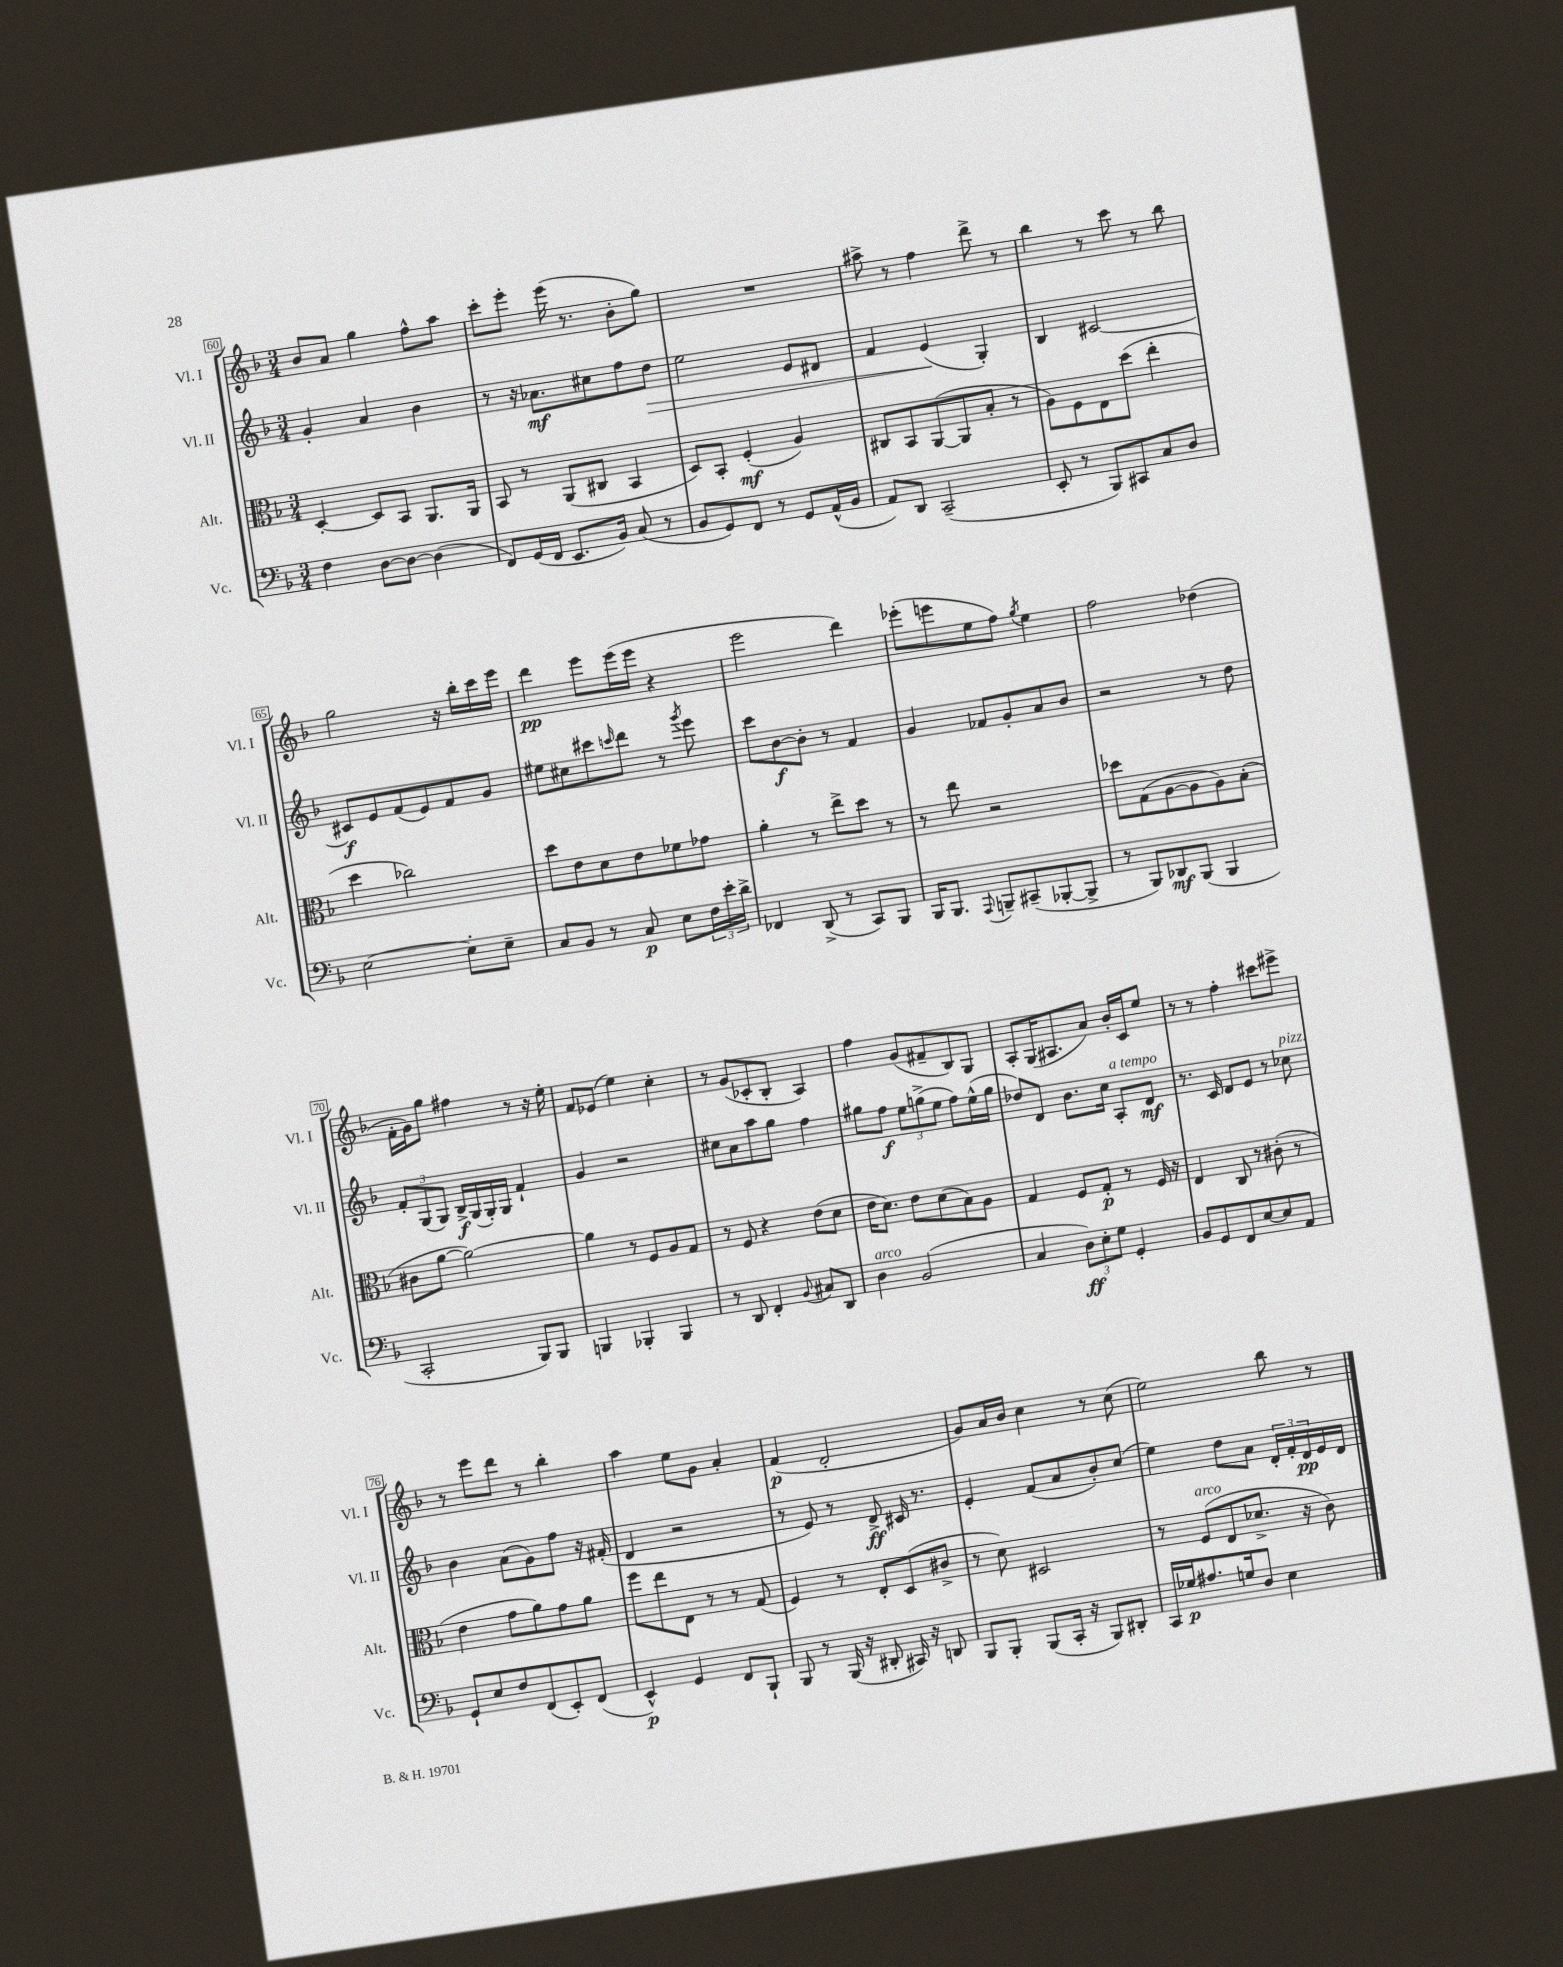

**kern	**dynam	**kern	**dynam	**kern	**dynam	**kern	**dynam
*part4	*part4	*part3	*part3	*part2	*part2	*part1	*part1
*staff4	*staff4	*staff3	*staff3	*staff2	*staff2	*staff1	*staff1
*I"Vc.	*	*I"Alt.	*	*I"Vl. II	*	*I"Vl. I	*
*I'Vc.	*	*I'Alt.	*	*I'Vl. II	*	*I'Vl. I	*
*clefF4	*	*clefC3	*	*clefG2	*	*clefG2	*
*k[b-]	*	*k[b-]	*	*k[b-]	*	*k[b-]	*
*M3/4	*	*M3/4	*	*M3/4	*	*M3/4	*
=60	=60	=60	=60	=60	=60	=60	=60
4F\	.	[4D'/	.	4g'/	.	8b-/L	.
.	.	.	.	.	.	8a/J	.
[8D\L	.	8D/L]	.	4a/	.	4gg\	.
8D\J_	.	8BB-/J	.	.	.	.	.
(4D\]	.	8.AA/L	.	4b-\	.	8ff^^\L	.
.	.	.	.	.	.	8aa\J	.
.	.	16AA/Jk	.	.	.	.	.
=61	=61	=61	=61	=61	=61	=61	=61
8FF/L)	.	8BB-/	.	8r	.	8ccc'\L	.
(16GG/L	.	8r	.	16r	.	8eee'\J	.
16FF/JJ	.	.	.	8.a-X\L	mf	.	.
8.EE/L	.	(8AA/L	.	.	.	(16eee\	.
.	.	.	.	.	.	8.r	.
.	.	8C#X/J	.	8cc#X\	.	.	.
16BB-/Jk)	.	.	.	.	.	.	.
(8C/	.	4BB-/	.	8ff\	.	8b-'\L	.
!	!	!	!	!	!LO:HP:b	!	!
8r	.	.	.	8dd\J	>	8gg\J)	.
=62	=62	=62	=62	=62	=62	=62	=62
8BB-/L	.	8D/L)	.	2ee\	.	2.r	.
8GG/)	.	8BB-'/J	.	.	.	.	.
8FF/J	.	(4F'/	mf	.	.	.	.
8r	.	.	.	.	.	.	.
8GG/L	.	4A/)	.	8e/L	.	.	.
(16AA^^/L	.	.	.	8d#X/J	.	.	.
16BB-/JJ	.	.	.	.	.	.	.
=63	=63	=63	=63	=63	=63	=63	=63
8AA/L)	.	8C#X/L	.	4f/	.	8aa#X^\	.
8DD/J	.	8BB-/	.	.	.	8r	.
(2CC~/	.	([8AA/	.	(4e/	.	4ff\	.
.	.	8AA/]	.	.	.	.	.
.	.	8B-'/J	.	4G'/)	]	8ddd^\	.
.	.	8r	.	.	.	8r	.
=64	=64	=64	=64	=64	=64	=64	=64
8EE'/	.	8A\L)	.	4B-/	.	4bb-\	.
8r	.	8F\	.	.	.	.	.
8BBB-/L)	.	8E\	.	[2c#X/	.	8r	.
8CC#X/	.	(8dd\J	.	.	.	8ccc\	.
8C/	.	4ee'\	.	.	.	8r	.
8D/J	.	.	.	.	.	8bb-\	.
!!LO:LB:g=z
=65	=65	=65	=65	=65	=65	=65	=65
[2E\	.	4dd\	.	8c#X/L]	f	2gg\	.
.	.	.	.	8e/	.	.	.
.	.	2cc-X\)	.	(8f/	.	.	.
.	.	.	.	8e/)	.	.	.
8E'\L]	.	.	.	8f/	.	16r	.
.	.	.	.	.	.	16bb-'\LL	.
8E~\J	.	.	.	8g/J	.	16ccc\	.
.	.	.	.	.	.	16eee\JJ	.
=66	=66	=66	=66	=66	=66	=66	=66
8C/L	.	8dd\L	.	8ee#X\L	.	4ddd\	pp
8BB-/J	.	8e\	.	8cc#X\	.	.	.
8r	.	8d\	.	8ccc#X\	.	8eee\L	.
.	.	.	.	16qqcccn/	.	.	.
8C/	p	8e\	.	8ddd\J	.	(16eee\L	.
.	.	.	.	.	.	16eee\JJ	.
8E\L	.	8f-X\	.	8r	.	4r	.
.	.	.	.	8qggg/	.	.	.
24F\L	.	8g-X\J	.	8eee\	.	.	.
24e'\	.	.	.	.	.	.	.
24d^\JJ	.	.	.	.	.	.	.
=67	=67	=67	=67	=67	=67	=67	=67
4FF-X/	.	4a'\	.	8ccc\L	.	2eee\	.
.	.	.	.	[8b-\	f	.	.
(8DD^/	.	8r	.	8b-'\J]	.	.	.
8r	.	8ee^\L	.	8r	.	.	.
8CC/L)	.	8dd\J	.	4f/	.	4ddd\)	.
8BBB-/J	.	8r	.	.	.	.	.
=68	=68	=68	=68	=68	=68	=68	=68
16BBB-/KL	.	8r	.	4g/	.	(8eee-X'\L	.
8.BBB-/J	.	.	.	.	.	.	.
.	.	8ee\	.	.	.	8eeen\	.
8qqAAA/	.	.	.	.	.	.	.
8BBBn~/L	.	2r	.	8f-X/L	.	8ee\	.
(8CC#X~/	.	.	.	8g'/	.	8ff\J)	.
.	.	.	.	.	.	8qgg/	.
[8BBB-X'/	.	.	.	8a/	.	4ee\	.
8BBB-^/J]	.	.	.	8b-/J	.	.	.
=69	=69	=69	=69	=69	=69	=69	=69
8r	.	8dd-X\L	.	2r	.	2ff\	.
8BBB-/L)	.	(8G\	.	.	.	.	.
8DD-X/	mf	[8A\	.	.	.	.	.
(8BBB-/J	.	8A\]	.	.	.	.	.
4BBB-/	.	8A\)	.	8r	.	(4dd-X\	.
.	.	(8B-'\J	.	8dd\	.	.	.
!!LO:LB:g=z
=70	=70	=70	=70	=70	=70	=70	=70
2CC'/	.	8c#X\L	.	12f'/L	.	16f'\LL	.
.	.	.	.	.	.	16g\J)	.
.	.	.	.	(12G/	.	.	.
.	.	[8a\J	.	.	.	8gg\J	.
.	.	.	.	12G/J)	.	.	.
.	.	2a\_)	.	16B-^/LL	f	4ff#X\	.
.	.	.	.	(16G/	.	.	.
.	.	.	.	16G'/)	.	.	.
.	.	.	.	16G/JJ	.	.	.
8BBB-/L)	.	.	.	4f`/	.	8r	.
8BBB-/J	.	.	.	.	.	16r	.
.	.	.	.	.	.	16ee'\	.
=71	=71	=71	=71	=71	=71	=71	=71
4BBBn/	.	4a\]	.	4g/	.	8f/L	.
.	.	.	.	.	.	(8e-X/J	.
4BBB-X'/	.	8r	.	2r	.	4ee\)	.
.	.	8F/L	.	.	.	.	.
4BBB-/	.	8A/	.	.	.	4cc'\	.
.	.	8G/J	.	.	.	.	.
=72	=72	=72	=72	=72	=72	=72	=72
8r	.	8r	.	8cc#X\L	.	8r	.
8DD/	.	8F/	.	8a\	.	(8g/L	.
4FF'/	.	4r	.	8aa\	.	8c-X'/	.
.	.	.	.	8gg\J	.	8B-'/J	.
8qqBB-/	.	.	.	.	.	.	.
8C#X/L	.	(8e\L	.	4ff\	.	4A/)	.
8DD/J	.	8d\J	.	.	.	.	.
=73	=73	=73	=73	=73	=73	=73	=73
!LO:TX:a:i:t=arco	!	!	!	!	!	!	!
4D\	.	16e\KL	.	8gg#X\L	.	4ff\	.
.	.	8.d\J)	.	.	.	.	.
.	.	.	.	8ff\J	f	.	.
(2BB-/	.	8e\L	.	12ee\L	.	(8g/L	.
.	.	.	.	(12ggn^\	.	.	.
.	.	(8d\	.	.	.	8f#X~/	.
.	.	.	.	12ee\J	.	.	.
.	.	8B-\)	.	8ff\L)	.	8B-/)	.
.	.	8A\J	.	(16ee^^\L	.	8G/J	.
.	.	.	.	16gg\JJ	.	.	.
=74	=74	=74	=74	=74	=74	=74	=74
4C/	.	4G/	.	8dd-X/L)	.	8A'/L	.
.	.	.	.	8d/J	.	(16G/K	.
.	.	.	.	.	.	8.A#X/	.
12D\L)	ff	8F/L	.	8.b-\L	.	.	.
12E'\	.	.	.	.	.	.	.
.	.	8G'/J	p	.	.	8a/J)	.
12G\J	.	.	.	.	.	.	.
.	.	.	.	16cc\Jk	.	.	.
!	!	!	!	!LO:TX:a:i:t=a tempo	!	!	!
4GG'/	.	8r	.	8A'/L	.	16b-'/LL	.
.	.	.	.	.	.	16c/J	.
.	.	16F/	.	8d/J	mf	8ee/J	.
.	.	16r	.	.	.	.	.
=75	=75	=75	=75	=75	=75	=75	=75
8BB-/L	.	4E/	.	8.r	.	8r	.
8GG/	.	.	.	.	.	8r	.
.	.	.	.	16c/	.	.	.
8FF/	.	8C/	.	8d/L	.	4ff'\	.
[8E/	.	8r	.	8e/J	.	.	.
8E/]	.	(8c#X'\	.	8r	.	8ccc#X\L	.
!	!	!	!	!LO:TX:a:i:t=pizz.	!	!	!
8AA/J	.	8r	.	8cc-X\	.	8eee#X^\J	.
!!LO:LB:g=z
=76	=76	=76	=76	=76	=76	=76	=76
8GG`/L	.	4e\	.	4b-\	.	8r	.
8E/	.	.	.	.	.	8eee\L	.
8F/	.	8g\L	.	(8a\L	.	8ddd\J	.
(8FF/	.	8a\)	.	8g\)	.	8r	.
8EE'/)	.	8g\	.	8ff\J	.	4bb-'\	.
(8FF/J	.	8a\J	.	16r	.	.	.
.	.	.	.	(16f#X'/	.	.	.
=77	=77	=77	=77	=77	=77	=77	=77
4EE^^/)	p	8ff\L	.	4d/	.	4aa\	.
.	.	8ee\	.	.	.	.	.
4GG/	.	8E\J	.	2r	.	8ee\L	.
.	.	8r	.	.	.	8g\J	.
8FF/L	.	8r	.	.	.	4a'/	.
8BBB-`/J	.	(8G/	.	.	.	.	.
=78	=78	=78	=78	=78	=78	=78	=78
8BBB-/	.	4F/)	.	8r	.	(4f/	p
8r	.	.	.	8e/)	.	.	.
(16BBB-/	.	8r	.	8r	.	2d'/	.
16r	.	.	.	.	.	.	.
8DD#X'/	.	8E'/L	.	8d^/	ff	.	.
16CC#X/)	.	(8D/	.	16c#X/	.	.	.
16r	.	.	.	8.r	.	.	.
8DDn/	.	8c#X^/J	.	.	.	.	.
=79	=79	=79	=79	=79	=79	=79	=79
8BBB-/L	.	8r	.	4e'/	.	8g/L)	.
8BBB-'/J	.	8d\)	.	.	.	16a/L	.
.	.	.	.	.	.	16b-/JJ	.
(8BBB-/L	.	2D#X/	.	(8f/L	.	4cc\	.
16CC'/Jk	.	.	.	8a/	.	.	.
16r	.	.	.	.	.	.	.
8BBB-/L)	.	.	.	8b-'/)	.	8r	.
8DD#X'/J	.	.	.	(8cc/J	.	(8cc\	.
=80	=80	=80	=80	=80	=80	=80	=80
16CC/LL	.	8r	.	4ee\)	.	2ee\)	.
16G-X/J	p	.	.	.	.	.	.
!	!	!LO:TX:a:i:t=arco	!	!	!	!	!
8.A#X/	.	(8F/L	.	.	.	.	.
.	.	8E/	.	8dd\L	.	.	.
16Gn/k	.	.	.	.	.	.	.
8D/J	.	8.d-X^/J	.	8a\J	.	.	.
4E\	.	.	.	24d'/LL	.	8bb-\	.
.	.	.	.	24f'/	.	.	.
.	.	16r	.	.	.	.	.
.	.	.	.	24d/	pp	.	.
.	.	8c\)	.	16e/	.	8r	.
.	.	.	.	16d/JJ	.	.	.
==	==	==	==	==	==	==	==
*-	*-	*-	*-	*-	*-	*-	*-
